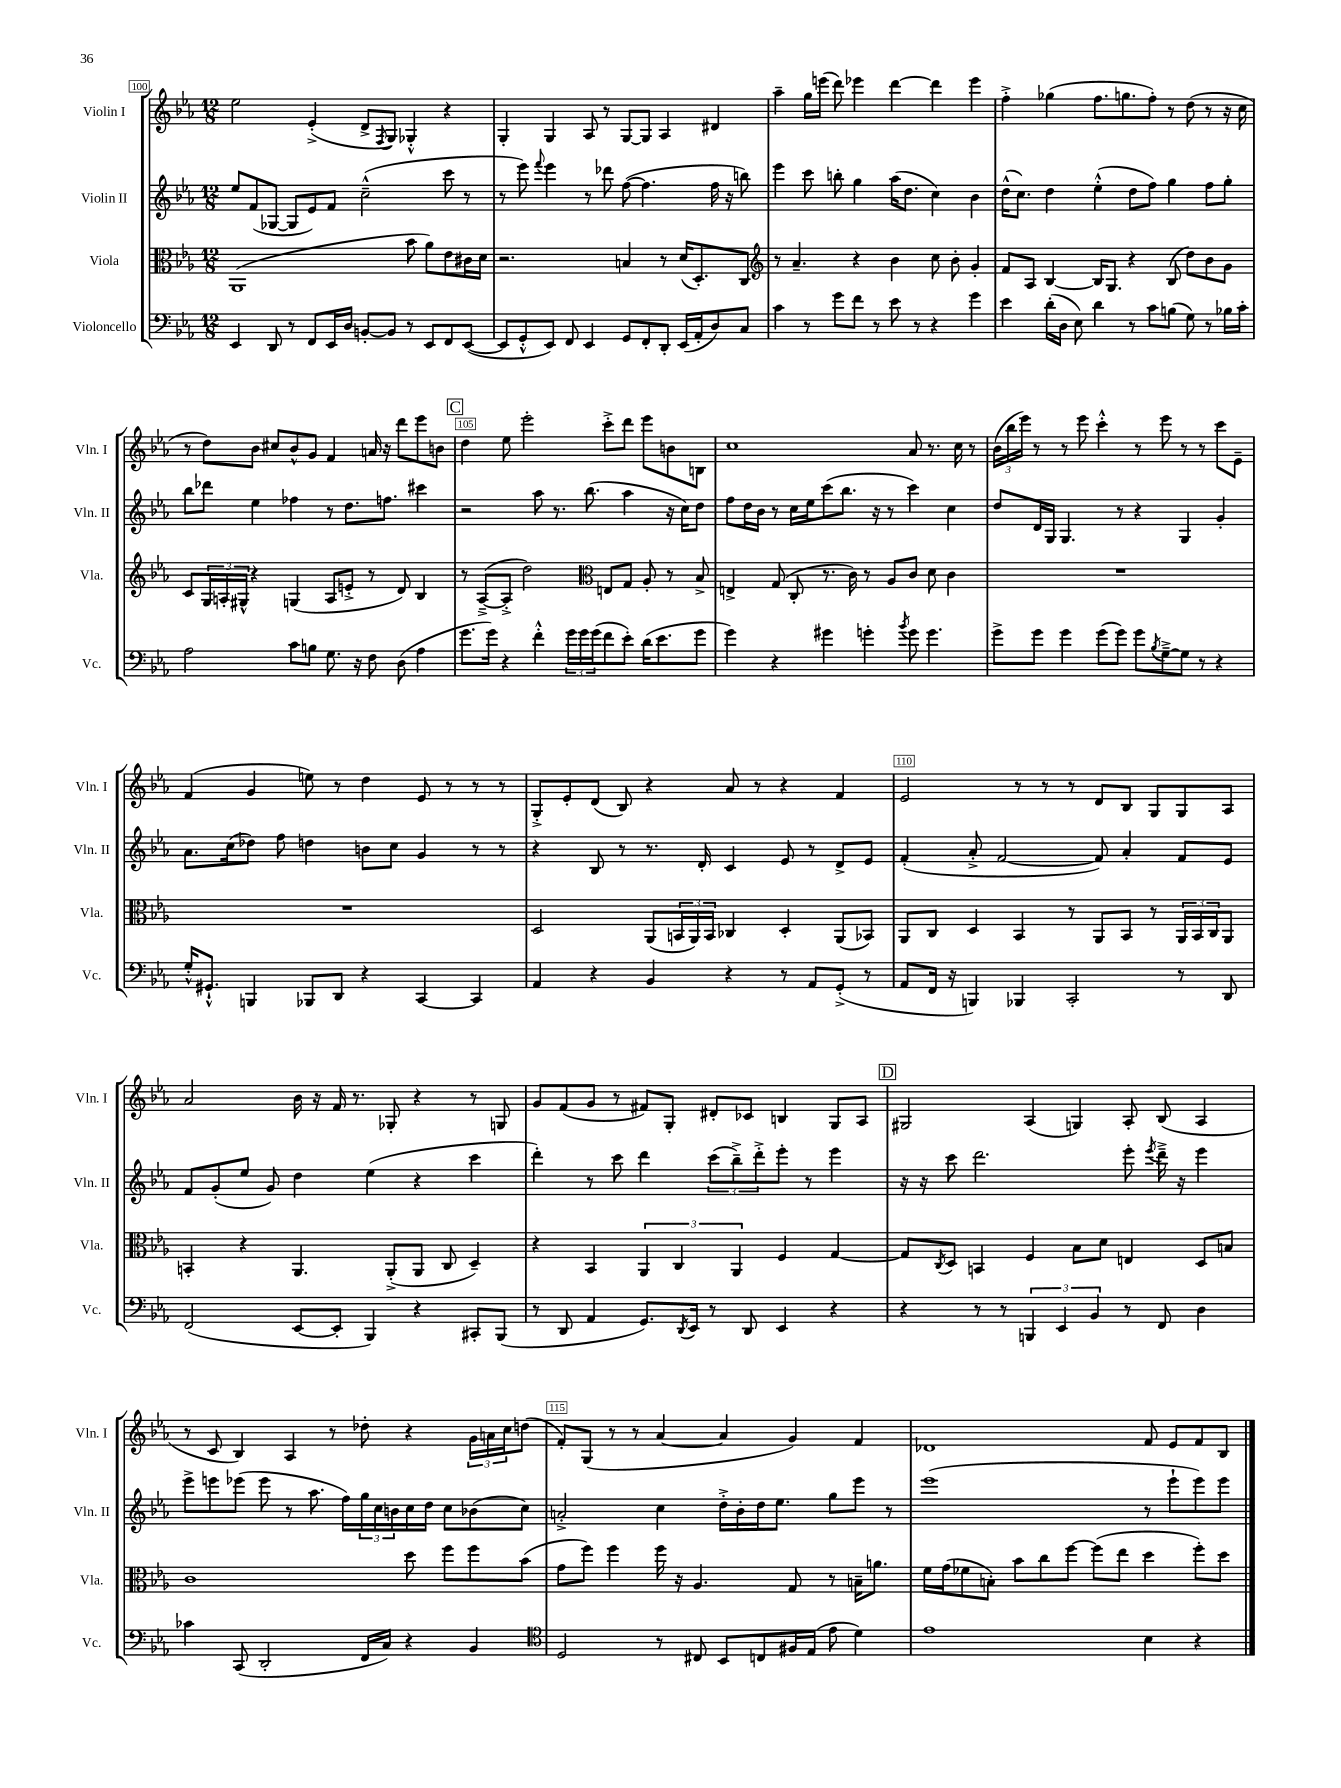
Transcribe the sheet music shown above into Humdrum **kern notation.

**kern	**kern	**kern	**kern
*part4	*part3	*part2	*part1
*staff4	*staff3	*staff2	*staff1
*I"Violoncello	*I"Viola	*I"Violin II	*I"Violin I
*I'Vc.	*I'Vla.	*I'Vln. II	*I'Vln. I
*clefF4	*clefC3	*clefG2	*clefG2
*k[b-e-a-]	*k[b-e-a-]	*k[b-e-a-]	*k[b-e-a-]
*M12/8	*M12/8	*M12/8	*M12/8
=100	=100	=100	=100
4EE-/	(1AA-	8ee-/L	2ee-\
.	.	(8f/	.
8DD/	.	[8G-X/J	.
8r	.	8G-/L]	.
8FF/L	.	8e-/)	(4e-'^/
16EE-/L	.	8f/J	.
16D/JJ	.	.	.
[8BBn'/L	.	(2cc~^^\	8d^/L
.	.	.	8qF/
8BB/J]	.	.	8G/J)
8r	8b-\	.	4G-X'^^/
8EE-/L	8a-\L)	.	.
8FF/	8e-\	8ccc\	4r
([8EE-/J	16c#X\L	8r	.
.	16d\JJ	.	.
=101	=101	=101	=101
8EE-/L]	2.r	8r	4G'/
8GG'^^/	.	8eee-\)	.
.	.	8qqfff/	.
8EE-/J)	.	4eee-\	4G/
8FF/	.	.	.
4EE-/	.	8r	8A-/
.	.	8ddd-X\	8r
8GG/L	4Bn/	([8ff\	[8G/L
8FF'/	.	4.ff\]	8G/J]
8DD'/J	8r	.	4A-/
(16EE-/LL	(16d/KL	.	.
16AA-'/J	8.D'/)	.	.
8D/)	.	16ff\	4d#X/
.	.	16r	.
8C/J	8C/J	8bbn\)	.
=102	=102	=102	=102
*	*clefG2	*	*
4c\	8r	4eee-\	4aa-~\
.	4.a-~/	.	.
8r	.	8ccc\	16gg\LL
.	.	.	(16eeen\JJ
8g\L	.	8bbn'\	8ddd\)
8f\J	4r	4gg\	4eee-X\
8r	.	.	.
8e-\	4b-\	(16aa-\KL	[4ddd\
.	.	8.dd\J	.
8r	.	.	.
4r	8cc\	4cc\)	4ddd\]
.	8b-'\	.	.
4g\	4g'/	4b-\	4eee-\
=103	=103	=103	=103
4e-\	8f/L	(16dd^^\KL	4ff'^\
.	.	8.cc\J)	.
.	8A-/J	.	.
(16d'\LL	[4B-/	4dd\	(4gg-X\
16D\JJ	.	.	.
8E-\)	.	.	.
4d\	16B-/KL]	(4ee-'^^\	8.ff\L
.	8.G/J	.	.
.	.	.	8.ggn\
8r	4r	8dd\L	.
8c\L	.	8ff\J)	8ff'\J)
(8Bn\J	(8B-/	4gg\	8r
8G\)	8dd\L)	.	(8dd\
8r	8b-\	8ff\L	8r
16B-X\LL	8g\J	8gg'\J	16r
16c'\JJ	.	.	16cc\
!!LO:LB:g=z
=104	=104	=104	=104
2A-\	8c/L	8bb-\L	8r
.	24G/L	8ddd-X\J	8dd\L)
.	24An'/	.	.
.	24G#X^^/JJ	.	.
.	4r	4ee-\	8b-\J
.	.	.	8cc#X/L
8c\L	(4Gn/	4ff-X\	8b-^^/
8Bn\J	.	.	8g/J
8.G\	8A/L	8r	4f/
.	8en'^/J	8.dd\L	.
16r	.	.	.
8F\	8r	.	16an/
.	.	8.ffn\J	16r
(8D\	8d/)	.	8ddd\L
4A-\	4B-/	4ccc#X\	8eee-\
.	.	.	8bn\J
!!LO:REH:place=s1:t=C
=105	=105	=105	=105
8.g\L	8r	2r	4dd\
.	([8A-~^/L	.	.
16g\Jk)	.	.	.
4r	8A-'^/J]	.	8ee-\
.	2dd\)	.	2eee-'\
4f'^^\	.	8aa-\	.
.	.	8.r	.
24g\LL	.	.	.
24g\	.	.	.
.	.	(8.bb-\	.
(24g\J	.	.	.
*	*clefC3	*	*
8f\	8En/L	.	8ccc'^\L
8e-'\J)	8G/J	4aa-\	8ddd\J
(16d\KL	8A-'/	.	8eee-\L
8.e-\	.	.	.
.	8r	16r	8bn\
.	.	16cc\KL)	.
8g\J	8B-^/	8dd\J	8Bn\J
=106	=106	=106	=106
4g\)	4En^/	8ff\L	1cc
.	.	16dd\L	.
.	.	16b-\JJ	.
4r	(8G/	8r	.
.	8C'/	16cc\LL	.
.	.	16ee-\J	.
4g#X\	8.r	(8ccc\	.
.	.	8.bb-\J	.
.	16c\)	.	.
4gn'\	8r	.	.
.	.	16r	.
.	8A-/L	8r	.
8qb-/	.	.	.
8g\	8c/J	4ccc\)	8a-/
4.g\	8d\	.	8.r
.	4c\	4cc\	.
.	.	.	16cc\
.	.	.	8r
=107	=107	=107	=107
8g^\L	1.r	8dd/L	(24b-\LL
.	.	.	24bb-\
.	.	.	24eee-\JJ)
8g\J	.	16d/L	8r
.	.	16G/JJ	.
4g\	.	4.G/	8r
.	.	.	8eee-\
(8g\L	.	.	4ccc'^^\
8g\J)	.	8r	.
8g\L	.	4r	8r
8qB-/	.	.	.
[8G~^\	.	.	8eee-\
8G\J]	.	4G/	8r
8r	.	.	8r
4r	.	4g'/	8ccc\L
.	.	.	8e-~\J
!!LO:LB:g=z
=108	=108	=108	=108
16G'^^/KL	1.r	8.a-\L	(4f/
8.GG#X`^^/J	.	.	.
.	.	(16cc\k	.
4BBBn/	.	8dd-X\J)	4g/
.	.	8ff\	.
8BBB-X/L	.	4ddn\	8een\)
8DD/J	.	.	8r
4r	.	8bn\L	4dd\
.	.	8cc\J	.
[4CC/	.	4g/	8e-/
.	.	.	8r
4CC/]	.	8r	8r
.	.	8r	8r
=109	=109	=109	=109
4AA-/	2D/	4r	8G'^/L
.	.	.	8e-'/
4r	.	8B-/	(8d/J
.	.	8r	8B-/)
4BB-/	(8AA-/L	8.r	4r
.	24BBn/L	.	.
.	24AA-/)	.	.
.	.	16d'/	.
.	24BB/JJ	.	.
4r	4C-X/	4c/	8a-/
.	.	.	8r
8r	4D'/	8e-/	4r
8AA-/L	.	8r	.
(8GG'^/J	(8AA-/L	8d^/L	4f/
8r	8BB-X/J)	8e-/J	.
=110	=110	=110	=110
8AA-/L	8AA-/L	(4f'/	2e-/
16FF/Jk	8C/J	.	.
16r	.	.	.
4BBBn/)	4D/	8a-'^/	.
.	.	[2f/	.
4BBB-X/	4BB-/	.	8r
.	.	.	8r
2CC'/	8r	.	8r
.	8AA-/L	8f/])	8d/L
.	8BB-/J	4a-'/	8B-/J
.	8r	.	8G/L
8r	24AA-/LL	8f/L	8G/
.	24BB-/	.	.
.	24C/J	.	.
8DD/	8AA-/J	8e-/J	8A-/J
!!LO:LB:g=z
=111	=111	=111	=111
(2FF/	4BBn'/	8f/L	2a-/
.	.	(8g'/	.
.	4r	8ee-/J	.
.	.	8g/)	.
[8EE-/L	4.AA-/	4dd\	16b-\
.	.	.	16r
8EE-'/J]	.	.	16f/
.	.	.	8.r
4BBB-/)	.	(4ee-\	.
.	(8AA-'^/L	.	8G-X'/
4r	8AA-/J	4r	4r
.	8C/	.	.
8CC#X'/L	4D~/)	4ccc\	8r
(8BBB-/J	.	.	8Gn/
=112	=112	=112	=112
8r	4r	4ddd'\)	8g/L
8DD/	.	.	(8f/
4AA-/	4BB-/	8r	8g/J
.	.	8ccc\	8r
8.GG/L)	6AA-/	4ddd\	8f#X/L)
.	.	.	8G'/J
.	6C/	.	.
8qDD/	.	.	.
16EE-/Jk	.	.	.
8r	.	(12ccc\L	8d#X'/L
.	6AA-/	12bb-~^\)	.
8DD/	.	.	8c-X/J
.	.	12ddd'^\	.
4EE-/	4F/	8eee-'\J	4Bn/
.	.	8r	.
4r	[4G/	4eee-\	8G/L
.	.	.	8A-/J
!!LO:REH:place=s1:t=D
=113	=113	=113	=113
4r	8G/L]	16r	2G#X/
.	.	16r	.
.	8qC/	.	.
.	8D/J	8ccc\	.
8r	4BBn/	2.ddd\	.
8r	.	.	.
6BBBn/	4F/	.	(4A-/
6EE-/	.	.	.
.	8B-\L	.	4Gn/)
6BB-/	.	.	.
.	8d\J	.	.
8r	4En/	8eee-'\	8A-'/
.	.	8qeee-/	.
8FF/	.	16ddd~^\	(8B-/
.	.	16r	.
4D\	8D/L	4eee-\	4A-/
.	8Bn/J	.	.
!!LO:LB:g=z
=114	=114	=114	=114
4c-X\	1c	8eee-^\L	8r
.	.	8eeen\	8c/
(8CC/	.	(8eee-X\J	4B-/)
2DD'/	.	8eee-\	.
.	.	8r	4A-/
.	.	8.aa-\	.
.	.	.	8r
.	.	16ff\LL)	.
16FF/LL	.	24gg\	8dd-X'\
.	.	24cc\	.
16C/JJ)	.	.	.
.	.	24bn\	.
4r	8dd\	16cc\	4r
.	.	16dd\JJ	.
.	8ff\L	8cc\L	.
4BB-/	8ff\	(8b-X\	24g\LL
.	.	.	24an\
.	.	.	24cc\J
.	(8b-\J	8cc\J)	(8ddn\J
=115	=115	=115	=115
*clefC4	*	*	*
2D/	8g\L	2an'^/	8f'/L)
.	8ff\J)	.	(8G/J
.	4ff\	.	8r
.	.	.	8r
8r	16ff\	4cc\	[4a-/
.	16r	.	.
8C#X/	4.A-/	.	.
8BB-/L	.	16dd'^\LL	4a-/]
.	.	16b-'\	.
8Cn/	.	16dd\J	.
.	.	8.ee-\J	.
16F#X/L	8G/	.	4g/)
(16E-/JJ	.	.	.
8e-\	8r	8gg\L	.
4d\)	16Bn~\KL	8eee-\J	4f/
.	8.an\J	.	.
.	.	8r	.
=116	=116	=116	=116
1e-	16f\LL	(1eee-	1d-X
.	(16g\J	.	.
.	8f-X\	.	.
.	8Bn'\J)	.	.
.	8b-\L	.	.
.	8cc\	.	.
.	[8ff\J	.	.
.	(8ff\L]	.	.
.	8ee-\J	.	.
4B-\	4dd\	8r	8f/
.	.	8eee-`\L	8e-/L
4r	8ff'\L)	8eee-\)	8f/
.	8dd\J	8eee-\J	8B-/J
==	==	==	==
*-	*-	*-	*-
